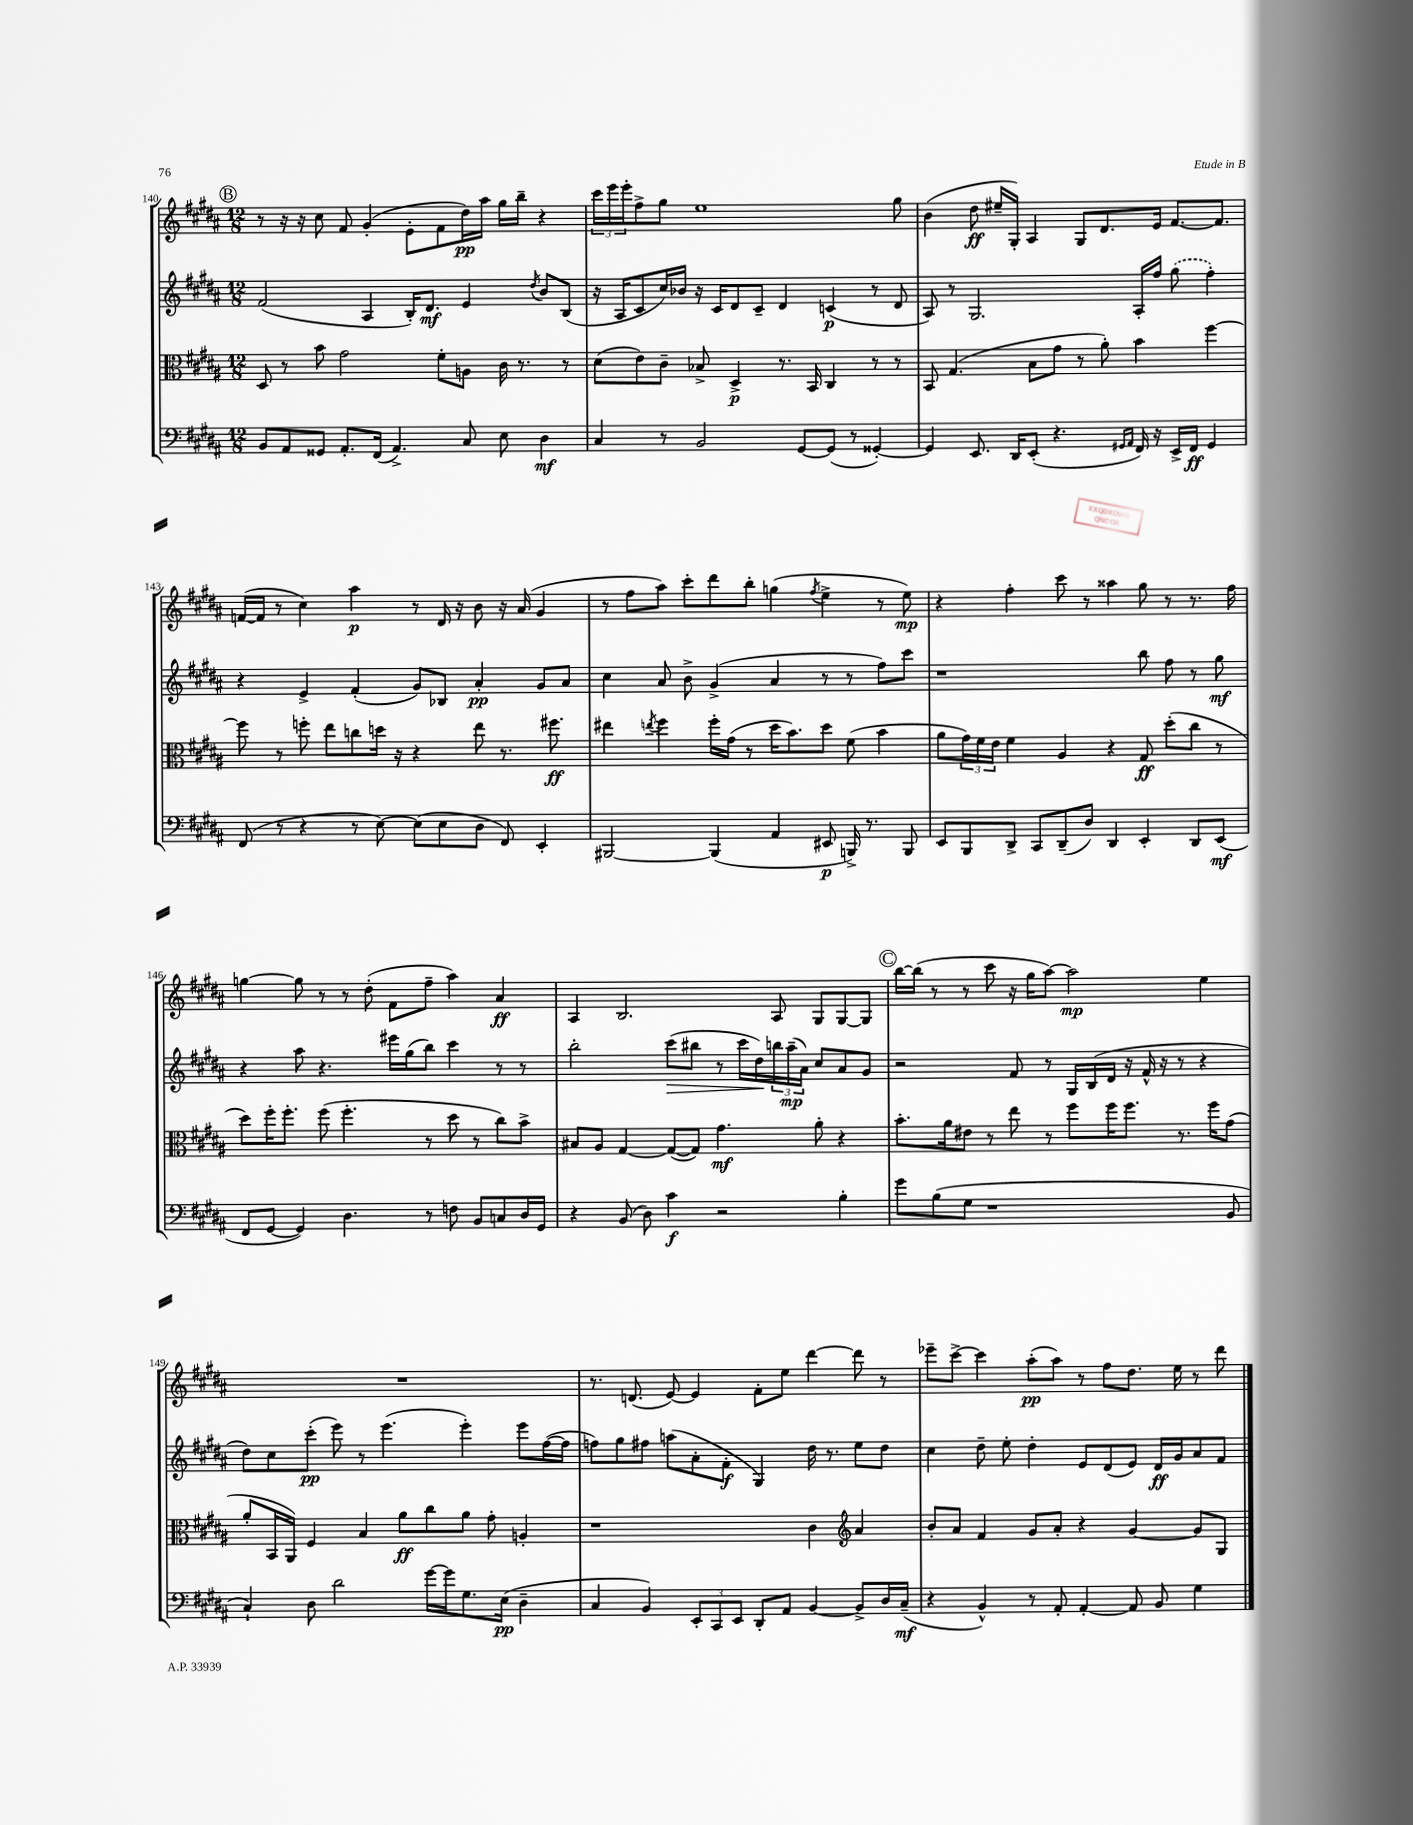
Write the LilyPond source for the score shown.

<<
\new StaffGroup <<
\new Staff = "s0" {
    \clef treble \key b \major \numericTimeSignature \time 12/8
    \mark \markup { \circle "B" } r8 r16 r16 cis''8 fis'8 gis'4-.( e'8-. fis'8 dis''16\pp) ais''16 gis''16 b''16-- r4 |
    \tuplet 3/2 { cis'''16 e'''16 e'''16-. } fis''8-> gis''8 e''1 gis''8 |
    b'4( dis''8\ff eis''16-- gis16-.) ais4 gis8 dis'8. e'16 fis'8.~ fis'8. |
    f'16~( f'16 r8 cis''4) ais''4\p r8 dis'16 r16 b'8 r16 ais'16( gis'4 |
    r8 fis''8 ais''8) cis'''8-. dis'''8 b''8-. g''4( \acciaccatura { fis''8 } e''4-> r8 e''8\mp) |
    r4 fis''4-. cis'''8 r8 aisis''4 gis''8 r8 r8. fis''16 |
    g''4~ g''8 r8 r8 dis''8-.( fis'8 fis''8-- ais''4) ais'4\ff |
    ais4 b2. ais8 gis8 gis8~ gis8 |
    \mark \markup { \circle "C" } b''16~ b''16( r8 r8 cis'''8 r16 gis''16 ais''8~) ais''2\mp e''4 |
    R1. |
    r8. d'8.( e'8~) e'4 fis'8-. e''8 dis'''4~ dis'''8 r8 |
    ees'''8-- cis'''8~-> cis'''4 ais''8-.\pp( ais''8) r8 fis''8 dis''8. e''16 r8 dis'''8 \bar "|." |
}
\new Staff = "s1" {
    \clef treble \key b \major \numericTimeSignature \time 12/8
    \mark \markup { \circle "B" } fis'2( ais4 b16-.) dis'8.\mf e'4 \acciaccatura { dis''8 } b'8 b8( |
    r16 ais16 cis'8 cis''16) bes'16 r16 cis'16 dis'8 cis'8-- dis'4 c'4\p( r8 dis'8 |
    ais8) r8 gis2. ais16-. fis''16 \once \slurDashed gis''8( fis''4-.) |
    r4 e'4-> fis'4-.( gis'8) bes8 ais'4-.\pp gis'8 ais'8 |
    cis''4 ais'8 b'8-> gis'4->( ais'4 r8 r8 fis''8) cis'''8 |
    r1 b''8 fis''8 r8 gis''8\mf |
    r4 ais''8 r4. eis'''16 gis''16( b''8) cis'''4 r8 r8 |
    b''2-. cis'''8\>( bis''8 r8 cis'''16 dis''16\!) \tuplet 3/2 { b''16 ais''16--\mp( ais'16) } cis''8 ais'8 gis'8 |
    \mark \markup { \circle "C" } r2 fis'8 r8 gis16 b16( dis'16 r16 fis'16-^ r16 r8 r4 |
    dis''8) cis''8 cis'''8-.\pp( e'''8) r8 e'''4.( e'''4-.) e'''8 fis''16~( fis''16 |
    f''8) gis''8 fis''8 a''8( ais'8-. fis'8-.\f gis4) dis''16 r8. e''8 dis''8 |
    cis''4 dis''8-- e''8-. dis''4-. e'8 dis'8( e'8) dis'16\ff gis'16 ais'8 fis'8 \bar "|." |
}
\new Staff = "s2" {
    \clef alto \key b \major \numericTimeSignature \time 12/8
    \mark \markup { \circle "B" } dis8 r8 b'8 gis'2 fis'8-. a8 cis'16 r8. r8 |
    dis'8( e'8) cis'8-- bes8-> dis4->\p r8. b,16 cis4 r8 r8 |
    b,8 gis4.( b8 gis'8 r8 ais'8-.) b'4 fis''4~ |
    fis''8 r8 f''8-. e''8 c''8 d''16 r16 r4 e''8 r8. fis''8.\ff |
    eis''4 \acciaccatura { e''8 } fis''4 fis''16-. gis'16( r8 dis''16 b'8.) dis''8 fis'8( b'4 |
    ais'8 \tuplet 3/2 { gis'16) fis'16 e'16 } fis'4 ais4 r4 gis8\ff dis''8-.( cis''8 r8 |
    dis''8) fis''16-. fis''8.-. fis''8( fis''4.-. r8 dis''8 r8 cis''8) b'8-> |
    bis8 ais8 gis4~ gis8~( gis8) gis'4.\mf ais'8-. r4 |
    \mark \markup { \circle "C" } b'8.-. ais'16 eis'8 r8 e''8 r8 fis''8 fis''16 fis''8. r8. fis''16 gis'8( |
    ais'8-. b,16 ais,16) fis4 b4 ais'8\ff cis''8 ais'8 gis'8-. a4-. |
    r1 cis'4 \clef treble ais'4 |
    b'8-. ais'8 fis'4 gis'8 ais'8-. r4 gis'4~ gis'8 gis8 \bar "|." |
}
\new Staff = "s3" {
    \clef bass \key b \major \numericTimeSignature \time 12/8
    \mark \markup { \circle "B" } b,8 ais,8 gisis,8 ais,8.-. fis,16( ais,4.->) cis8 e8 dis4\mf |
    cis4 r8 b,2 gis,8~ gis,8( r8 gisis,4~-.) |
    gisis,4 e,8. dis,16 e,8-.( r4. \grace { gis,16 ais,16 } fis,16) r16 e,16-> fis,16\ff gis,4 |
    fis,8( r8 r4 r8 e8~) e8( e8 dis8 fis,8) e,4-. |
    bis,,2~ bis,,4( ais,4 eis,8\p b,,16->) r8. b,,8 |
    e,8 b,,8 dis,8-> cis,8 dis,8--( dis8) dis,4 e,4-. dis,8 e,8\mf( |
    fis,8 gis,8~ gis,4) dis4. r8 f8 b,8 c8 dis16 gis,16 |
    r4 b,8( dis8) cis'4\f r2 b4-. |
    \mark \markup { \circle "C" } gis'8 b8( gis8 r1 b,8 |
    cis4-!) dis8 dis'2 gis'16~ gis'16 gis8. e16\pp( dis4-- |
    cis4 b,4) \tuplet 3/2 { e,8-. cis,8 e,8 } dis,8-. ais,8 b,4~ b,8-> dis16 cis16--\mf( |
    r4 b,4-^) r8 ais,8-. ais,4~-. ais,8 b,8 gis4 \bar "|." |
}
>>
>>
\layout { \context { \Score currentBarNumber = #140 } }
